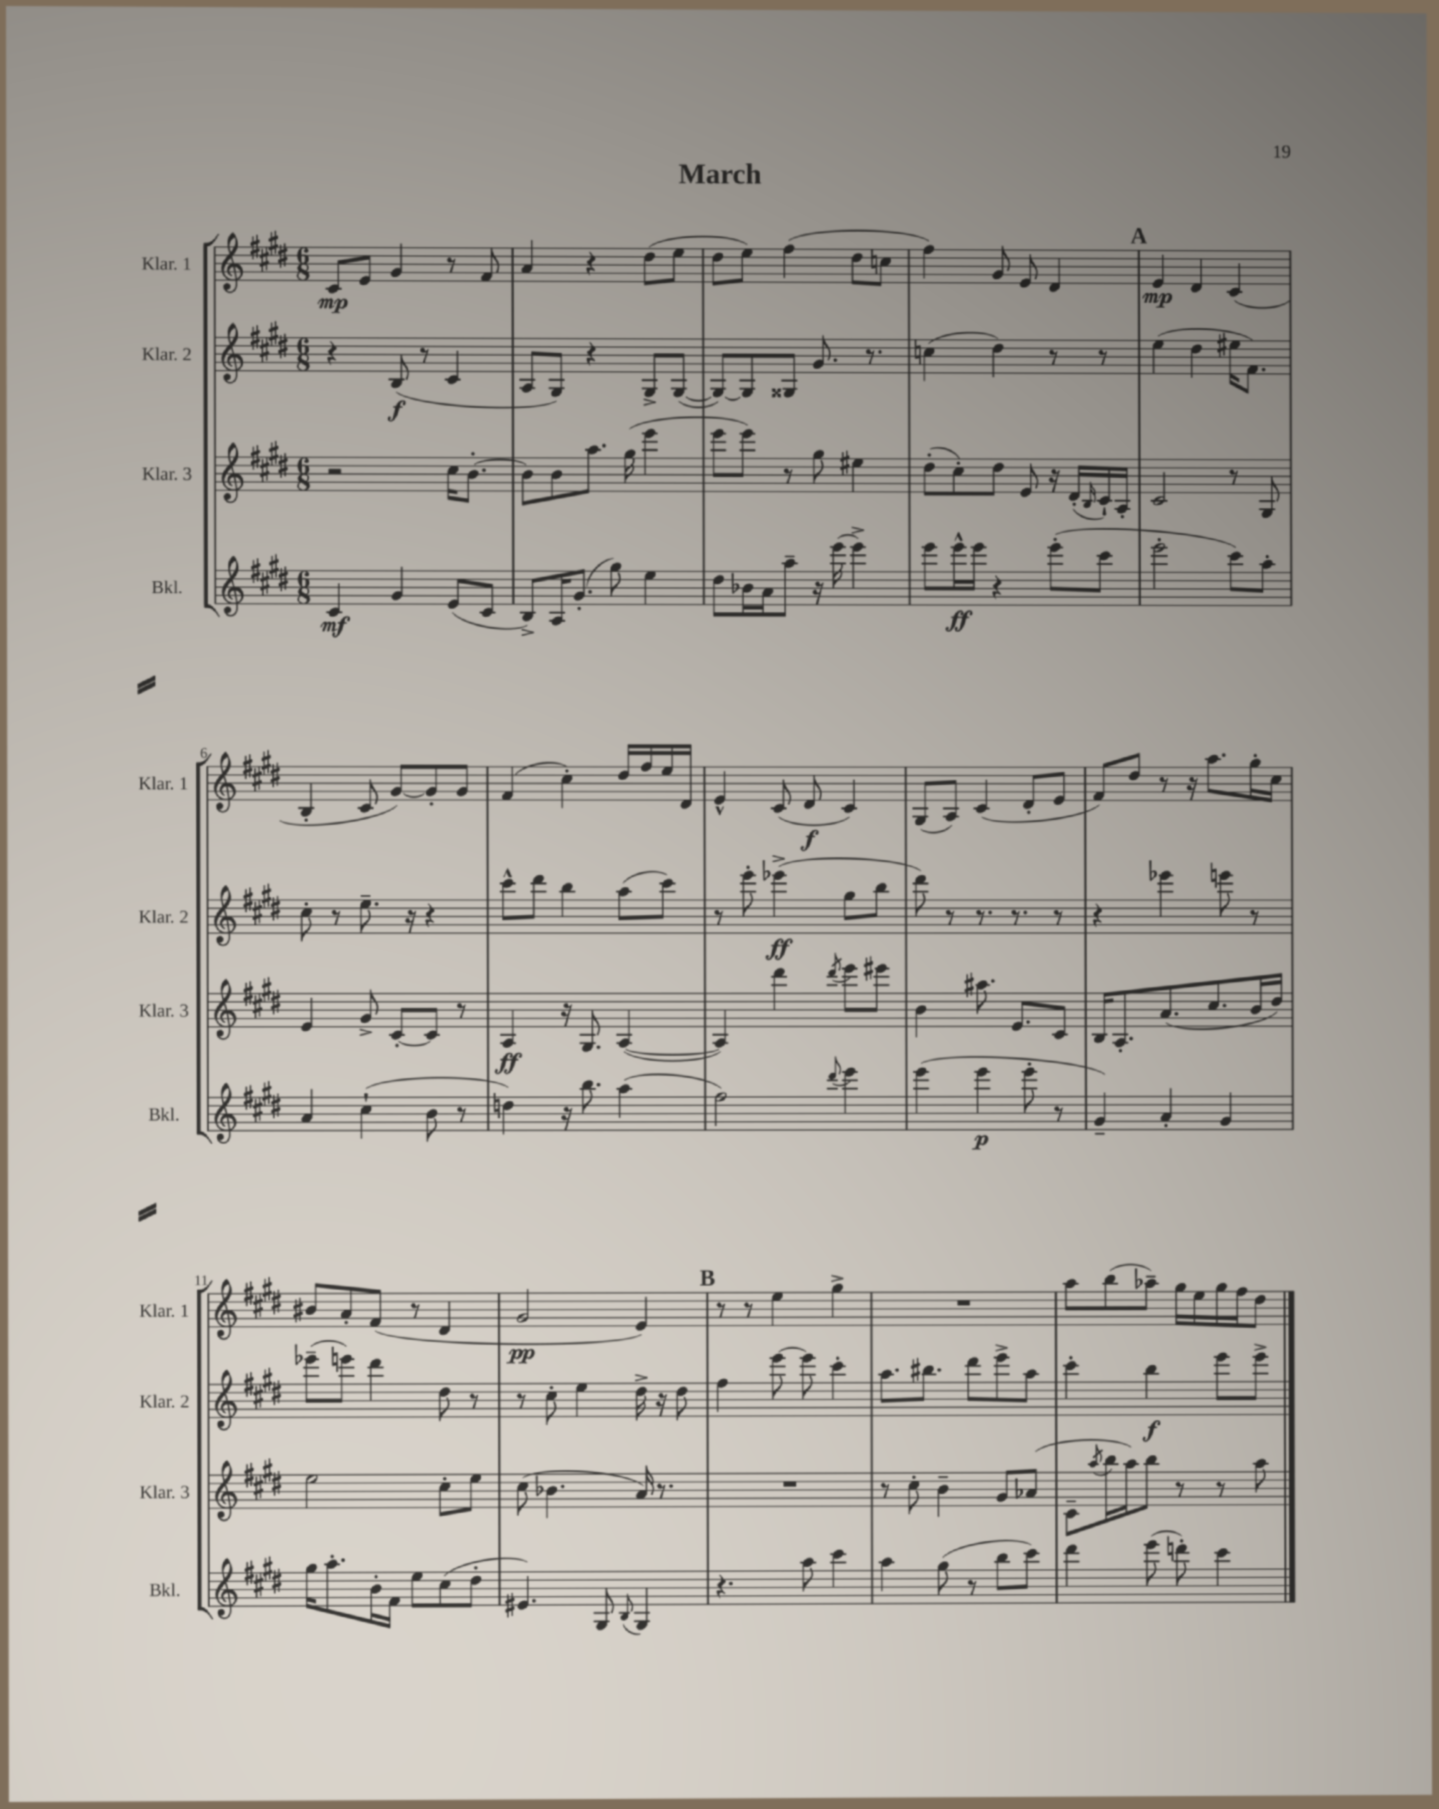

**kern	**dynam	**kern	**dynam	**kern	**dynam	**kern	**dynam
*part4	*part4	*part3	*part3	*part2	*part2	*part1	*part1
*staff4	*staff4	*staff3	*staff3	*staff2	*staff2	*staff1	*staff1
*I"Bkl.	*	*I"Klar. 3	*	*I"Klar. 2	*	*I"Klar. 1	*
*I'Bkl.	*	*I'Klar. 3	*	*I'Klar. 2	*	*I'Klar. 1	*
*clefG2	*	*clefG2	*	*clefG2	*	*clefG2	*
*k[f#c#g#d#]	*	*k[f#c#g#d#]	*	*k[f#c#g#d#]	*	*k[f#c#g#d#]	*
*M6/8	*	*M6/8	*	*M6/8	*	*M6/8	*
=1	=1	=1	=1	=1	=1	=1	=1
4c#/	mf	2r	.	4r	.	8c#/L	mp
.	.	.	.	.	.	8e/J	.
4g#/	.	.	.	(8B/	f	4g#/	.
.	.	.	.	8r	.	.	.
(8e/L	.	16cc#\KL	.	4c#/	.	8r	.
.	.	[8.b'\J	.	.	.	.	.
8c#/J	.	.	.	.	.	8f#/	.
=2	=2	=2	=2	=2	=2	=2	=2
8B^/L)	.	8b\L]	.	8A/L	.	4a/	.
16A/K	.	8b\	.	8G#/J)	.	.	.
(8.g#'/J	.	.	.	.	.	.	.
.	.	8.aa\J	.	4r	.	4r	.
8gg#\)	.	.	.	.	.	.	.
.	.	(16gg#\	.	.	.	.	.
4ee\	.	4eee\	.	8G#^/L	.	(8dd#\L	.
.	.	.	.	([8G#/J	.	8ee\J	.
=3	=3	=3	=3	=3	=3	=3	=3
8dd#\L	.	8eee\L	.	8G#/L_)	.	8dd#\L	.
16b-X\L	.	8eee\J)	.	8G#/]	.	8ee\J)	.
16a\J	.	.	.	.	.	.	.
8aa~\J	.	8r	.	8G##X/J	.	(4ff#\	.
16r	.	8gg#\	.	8.g#/	.	.	.
(16eee\	.	.	.	.	.	.	.
4eee^\)	.	4ee#X\	.	.	.	8dd#\L	.
.	.	.	.	8.r	.	.	.
.	.	.	.	.	.	8ccn\J	.
=4	=4	=4	=4	=4	=4	=4	=4
8eee\L	.	(8dd#'\L	.	(4ccn\	.	4ff#\)	.
16eee^^\L	ff	8cc#'\)	.	.	.	.	.
16eee\JJ	.	.	.	.	.	.	.
4r	.	8dd#\J	.	4dd#\)	.	8g#/	.
.	.	8e/	.	.	.	8e/	.
(8eee'\L	.	16r	.	8r	.	4d#/	.
.	.	(16d#'/LL	.	.	.	.	.
.	.	16qqB/	.	.	.	.	.
8ccc#\J	.	16c#`/)	.	8r	.	.	.
.	.	16A'/JJ	.	.	.	.	.
!!LO:REH:place=s1:t=A
=5	=5	=5	=5	=5	=5	=5	=5
2eee'\	.	2c#/	.	(4ee\	.	4e/	mp
.	.	.	.	4dd#\	.	4d#/	.
8ccc#\L)	.	8r	.	16ee#X\KL	.	(4c#/	.
.	.	.	.	8.f#\J)	.	.	.
8aa'\J	.	8G#/	.	.	.	.	.
!!LO:LB:g=z
=6	=6	=6	=6	=6	=6	=6	=6
4a/	.	4e/	.	8cc#'\	.	4B'/	.
.	.	.	.	8r	.	.	.
(4cc#`\	.	8g#^/	.	8.ee~\	.	8c#/	.
.	.	[8c#'/L	.	.	.	[8g#/L)	.
.	.	.	.	16r	.	.	.
8b\	.	8c#/J]	.	4r	.	8g#'/]	.
8r	.	8r	.	.	.	8g#/J	.
=7	=7	=7	=7	=7	=7	=7	=7
4ddn\)	.	4A/	ff	8ccc#^^\L	.	(4f#/	.
.	.	.	.	8ddd#\J	.	.	.
16r	.	16r	.	4bb\	.	4cc#'\)	.
8.bb\	.	8.G#/	.	.	.	.	.
(4aa\	.	([4A/	.	(8aa\L	.	16dd#/LL	.
.	.	.	.	.	.	16ff#/	.
.	.	.	.	8ccc#\J)	.	16ee/	.
.	.	.	.	.	.	16d#/JJ	.
=8	=8	=8	=8	=8	=8	=8	=8
2ff#\)	.	4A/])	.	8r	.	4e^^/	.
.	.	.	.	8eee'\	.	.	.
.	.	4ddd#\	.	(4eee-X^\	ff	(8c#/	.
.	.	.	.	.	.	8d#/	f
8qqddd#/	.	8qddd#/	.	.	.	.	.
4eee\	.	8eee\L	.	8gg#\L	.	4c#/)	.
.	.	8eee#X\J	.	8bb\J	.	.	.
=9	=9	=9	=9	=9	=9	=9	=9
(4eee\	.	4b\	.	8ddd#\)	.	(8G#/L	.
.	.	.	.	8r	.	8A/J)	.
4eee\	p	8.aa#X\	.	8.r	.	(4c#/	.
.	.	8.e/L	.	8.r	.	.	.
8eee'\	.	.	.	.	.	8d#'/L	.
8r	.	8c#/J	.	8r	.	8e/J	.
=10	=10	=10	=10	=10	=10	=10	=10
4g#~/)	.	16B/KL	.	4r	.	8f#/L)	.
.	.	8.A'/	.	.	.	.	.
.	.	.	.	.	.	8dd#/J	.
4a'/	.	(8.a/	.	4eee-X\	.	8r	.
.	.	.	.	.	.	16r	.
.	.	8.cc#/	.	.	.	8.aa\L	.
4g#/	.	.	.	8eeen\	.	.	.
.	.	16b/L	.	8r	.	16gg#'\L	.
.	.	16dd#/JJ)	.	.	.	16cc#\JJ	.
!!LO:LB:g=z
=11	=11	=11	=11	=11	=11	=11	=11
16gg#\KL	.	2ee\	.	(8eee-X~\L	.	8b#X/L	.
8.aa'\	.	.	.	.	.	.	.
.	.	.	.	8eeen\J)	.	8a'/	.
16b'\L	.	.	.	4ddd#\	.	(8f#/J	.
16f#\JJ	.	.	.	.	.	.	.
8ee\L	.	.	.	.	.	8r	.
(8cc#\	.	8cc#'\L	.	8dd#\	.	4d#/	.
8dd#'\J	.	8ee\J	.	8r	.	.	.
=12	=12	=12	=12	=12	=12	=12	=12
4.e#X/)	.	(8cc#\	.	8r	.	2g#/	pp
.	.	4.b-X\	.	8cc#'\	.	.	.
.	.	.	.	4ee\	.	.	.
8G#/	.	.	.	.	.	.	.
8qqB/	.	.	.	.	.	.	.
4G#/	.	16a/)	.	16dd#^\	.	4e/)	.
.	.	8.r	.	16r	.	.	.
.	.	.	.	8dd#\	.	.	.
!!LO:REH:place=s1:t=B
=13	=13	=13	=13	=13	=13	=13	=13
4.r	.	2.r	.	4ff#\	.	8r	.
.	.	.	.	.	.	8r	.
.	.	.	.	[8eee\	.	4ee\	.
8aa\	.	.	.	8eee\]	.	.	.
4ccc#\	.	.	.	4ccc#'\	.	4gg#^\	.
=14	=14	=14	=14	=14	=14	=14	=14
4aa\	.	8r	.	8.aa\L	.	2.r	.
.	.	8cc#'\	.	.	.	.	.
.	.	.	.	8.bb#X\J	.	.	.
(8gg#\	.	4b~\	.	.	.	.	.
8r	.	.	.	8ddd#\L	.	.	.
8bb\L	.	8g#/L	.	8eee^\	.	.	.
8ccc#\J)	.	(8a-X/J	.	8aa\J	.	.	.
=15	=15	=15	=15	=15	=15	=15	=15
4ddd#\	.	8c#~\L	.	4ccc#'\	.	8aa\L	.
.	.	8qaa/	.	.	.	.	.
.	.	16bb\L	.	.	.	(8bb\	.
.	.	16aa\J)	.	.	.	.	.
(8eee\	.	8bb\J	.	4bb\	f	8aa-X~\J)	.
8dddn'\)	.	8r	.	.	.	16gg#\LL	.
.	.	.	.	.	.	16ee\	.
4ccc#\	.	8r	.	8eee\L	.	16gg#\	.
.	.	.	.	.	.	16ff#\J	.
.	.	8aa\	.	8eee^\J	.	8dd#\J	.
==	==	==	==	==	==	==	==
*-	*-	*-	*-	*-	*-	*-	*-
